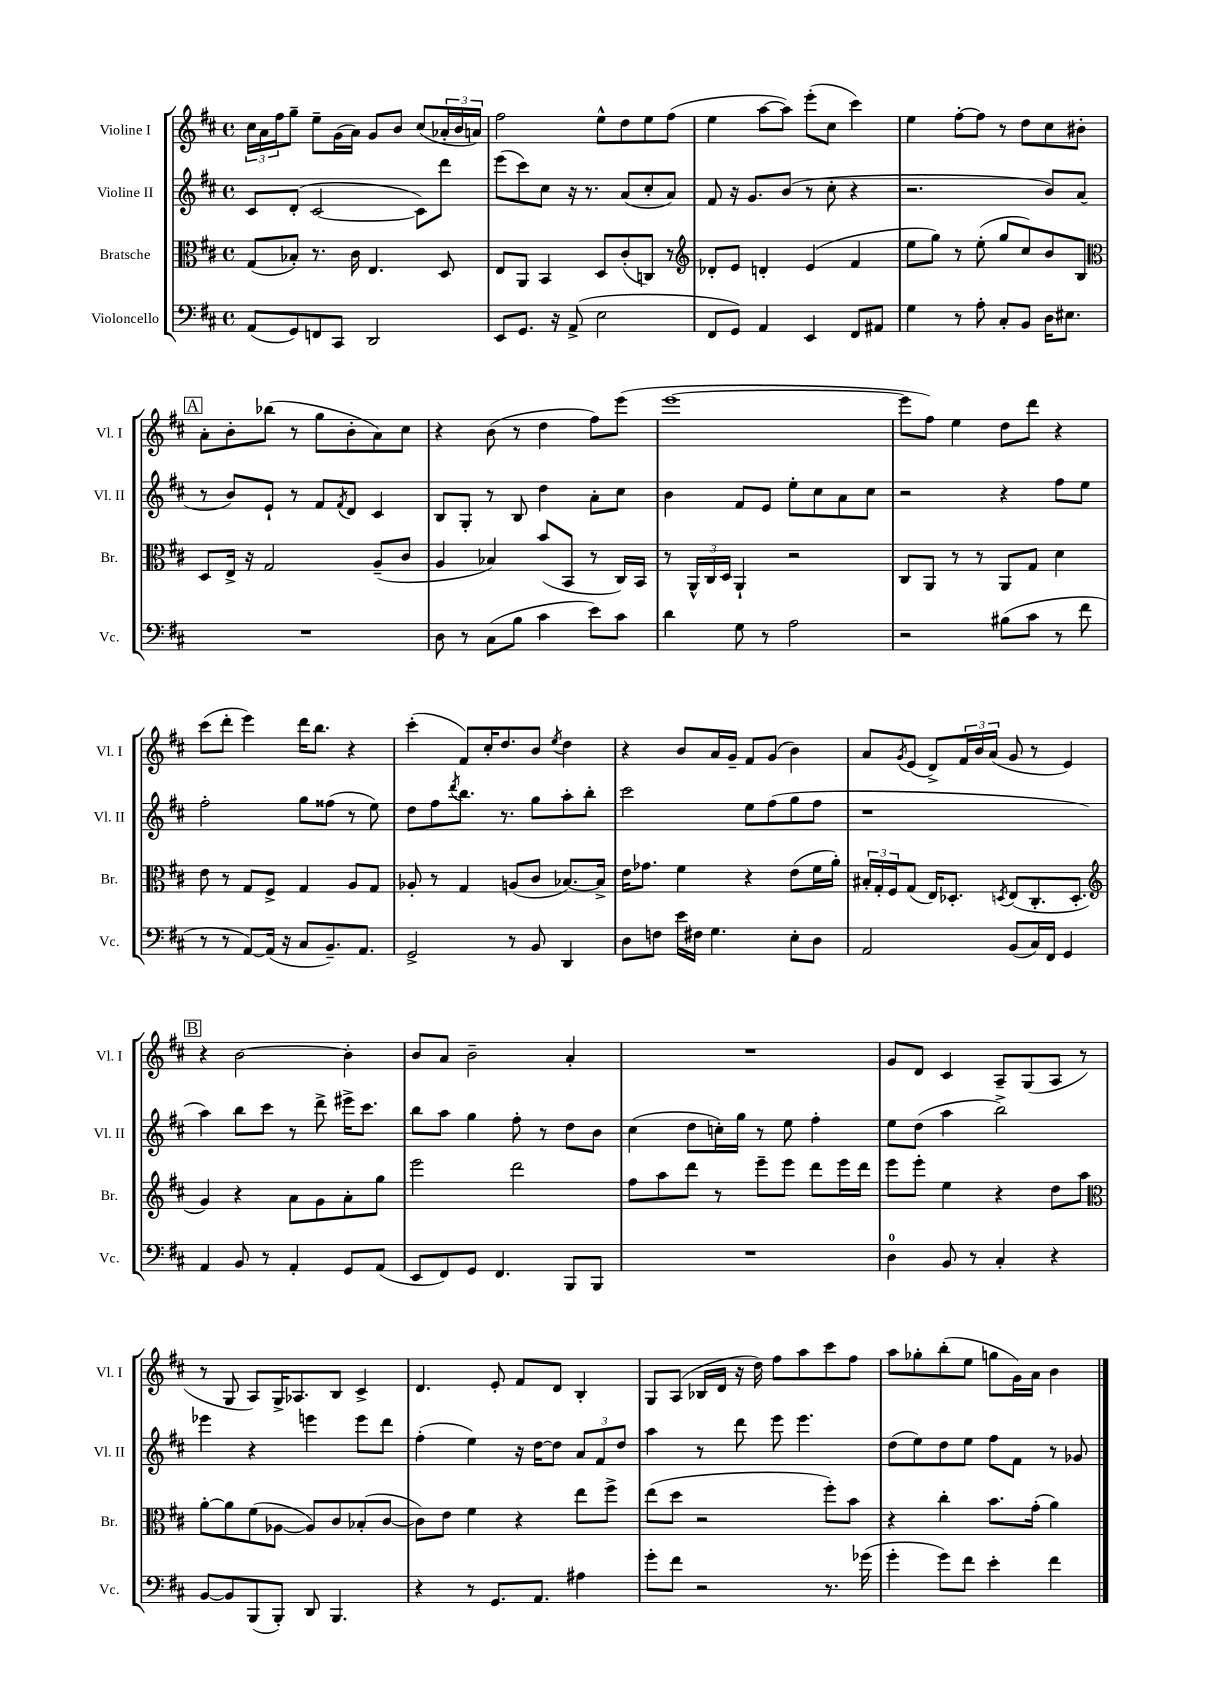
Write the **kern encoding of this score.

**kern	**kern	**kern	**kern
*part4	*part3	*part2	*part1
*staff4	*staff3	*staff2	*staff1
*I"Violoncello	*I"Bratsche	*I"Violine II	*I"Violine I
*I'Vc.	*I'Br.	*I'Vl. II	*I'Vl. I
*clefF4	*clefC3	*clefG2	*clefG2
*k[f#c#]	*k[f#c#]	*k[f#c#]	*k[f#c#]
*M4/4	*M4/4	*M4/4	*M4/4
*met(c)	*met(c)	*met(c)	*met(c)
=1	=1	=1	=1
(8AA/L	(8G/L	8c#/L	24cc#\LL
.	.	.	24a\
.	.	.	24ff#\J
8GG/)	8B-X'/J)	(8d'/J	8gg~\J
8FFn/	8.r	[2c#/	8ee~\L
8CC#/J	.	.	(16g\L
.	16c#\	.	16a\JJ)
2DD/	4.E/	.	8g/L
.	.	.	8b/J
.	.	8c#\L])	(8cc#/L
.	8D/	8ddd\J	24a-X'/L
.	.	.	24b/
.	.	.	24an/JJ)
=2	=2	=2	=2
8EE/L	8E/L	(8eee\L	2ff#\
8.GG/J	8AA/J	8ccc#\)	.
.	4BB/	8cc#\J	.
16r	.	.	.
(8AA^/	.	16r	.
.	.	8.r	.
2E\	8D/L	.	8ee^^\L
.	(8c#'/	(8a/L	8dd\
.	8Cn/J)	8cc#'/	8ee\
.	8r	8a/J)	(8ff#\J
=3	=3	=3	=3
*	*clefG2	*	*
8FF#/L	8d-X'/L	8f#/	4ee\
8GG/J)	8e/J	16r	.
.	.	8.g/L	.
4AA/	4dn'/	.	[8aa\L
.	.	(8b/J	8aa\J])
4EE/	(4e/	8r	(8eee'\L
.	.	8cc#'\	8cc#\J
8FF#/L	4f#/	4r	4ccc#\)
8AA#X/J	.	.	.
=4	=4	=4	=4
4G\	8ee\L	2.r	4ee\
.	8gg\J)	.	.
8r	8r	.	[8ff#'\L
8A'\	(8ee'\	.	8ff#\J]
8C#'/L	8gg/L	.	8r
8BB/J	8cc#/)	.	8dd\L
16D\KL	8b/	8b/L)	8cc#\
8.E#X\J	.	.	.
.	8B/J	(8a/J	8b#X'\J
!!LO:LB:g=z
!!LO:REH:place=s1:t=A
=5	=5	=5	=5
*	*clefC3	*	*
1r	8D/L	8r	8a'\L
.	16E^/Jk	8b/L)	8b'\
.	16r	.	.
.	2G/	8e`/J	(8bb-X\J
.	.	8r	8r
.	.	8f#/L	8gg\L
.	.	8qf#/	.
.	.	8d/J	8b'\
.	(8A~/L	4c#/	8a\)
.	8c#/J	.	8cc#\J
=6	=6	=6	=6
8D\	4A/	8B/L	4r
8r	.	8G'/J	.
(8C#\L	4B-X/)	8r	(8b\
8B\J	.	8B/	8r
4c#\	(8b/L	4dd\	4dd\
.	8BB/J	.	.
8e\L)	8r	8a'\L	8ff#\L)
8c#\J	16C#/LL)	8cc#\J	(8eee\J
.	16BB/JJ	.	.
=7	=7	=7	=7
4d\	8r	4b\	[1eee
.	24AA^^/LL	.	.
.	24C#/	.	.
.	24D/JJ	.	.
8G\	4AA`/	8f#/L	.
8r	.	8e/J	.
2A\	2r	8ee'\L	.
.	.	8cc#\	.
.	.	8a\	.
.	.	8cc#\J	.
=8	=8	=8	=8
2r	8C#/L	2r	8eee\L]
.	8AA/J	.	8ff#\J)
.	8r	.	4ee\
.	8r	.	.
(8B#X\L	8AA/L	4r	8dd\L
8c#\J	8G/J	.	8ddd\J
8r	4d\	8ff#\L	4r
8f#\	.	8ee\J	.
!!LO:LB:g=z
=9	=9	=9	=9
8r	8e\	2ff#'\	(8ccc#\L
8r	8r	.	8ddd'\J
[8AA/L)	8G/L	.	4eee\)
(16AA/Jk]	8F#^/J	.	.
16r	.	.	.
8C#/L	4G/	8gg\L	16ddd\KL
.	.	.	8.bb\J
8.BB~/)	.	(8ff##X\J	.
.	8A/L	8r	4r
8.AA/J	.	.	.
.	8G/J	8ee\)	.
=10	=10	=10	=10
2GG^/	8A-X'/	8dd\L	(4ccc#'\
.	8r	8ff#\	.
.	.	8qddd/	.
.	4G/	8.bb\J	8f#/L)
.	.	.	16cc#'/K
.	.	8.r	8.dd/
8r	(8An/L	.	.
8BB/	8c#/J	8gg\L	8b/J
.	.	.	8qee/
4DD/	[8.B-X/L)	8aa'\	4dd\
.	.	8bb'\J	.
.	16B-^/Jk]	.	.
=11	=11	=11	=11
8D\L	16e\KL	2ccc#\	4r
.	8.g-X\J	.	.
8Fn\J	.	.	.
16e\LL	4f#\	.	8b/L
16F#X\JJ	.	.	.
4.G\	.	.	16a/L
.	.	.	16g~/JJ
.	4r	8ee\L	8f#/L
.	.	(8ff#\	(8g/J
8E'\L	(8e\L	8gg\	4b\)
8D\J	16f#\L	8ff#\J	.
.	16a'\JJ)	.	.
=12	=12	=12	=12
2AA/	24B#X'/LL	1r	8a/L
.	24G'/	.	.
.	24F#/J	.	.
.	.	.	8qg/
.	(8G/J	.	(8e/J
.	16E/KL)	.	8d^/L)
.	8.D-X'/J	.	.
.	.	.	24f#/L
.	.	.	24b/
.	.	.	(24a/JJ
.	8qDn/	.	.
(8BB/L	(8E/L	.	8g/
16C#/L)	8.C#'/	.	8r
16FF#/JJ	.	.	.
4GG/	.	.	4e/)
.	8.D'/J	.	.
!!LO:LB:g=z
!!LO:REH:place=s1:t=B
=13	=13	=13	=13
*	*clefG2	*	*
4AA/	4g/)	4aa\)	4r
8BB/	4r	8bb\L	[2b\
8r	.	8ccc#\J	.
4AA'/	8a\L	8r	.
.	8g\	8ddd^\	.
8GG/L	8a'\	16eee#X^\KL	4b'\]
.	.	8.ccc#\J	.
(8AA/J	8gg\J	.	.
=14	=14	=14	=14
8EE/L	2eee\	8bb\L	8b/L
8FF#/)	.	8aa\J	8a/J
8GG/J	.	4gg\	2b~\
4.FF#/	.	.	.
.	2ddd\	8ff#'\	.
.	.	8r	.
8BBB/L	.	8dd\L	4a'/
8BBB/J	.	8b\J	.
=15	=15	=15	=15
1r	8ff#\L	(4cc#\	1r
.	8aa\	.	.
.	8ddd\J	8dd\L	.
.	8r	16ccn'\L)	.
.	.	16gg\JJ	.
.	8eee~\L	8r	.
.	8eee\J	8ee\	.
.	8ddd\L	4ff#'\	.
.	16eee\L	.	.
.	16ddd\JJ	.	.
=16	=16	=16	=16
4D\	8eee\L	8ee\L	8g/L
.	8eee'\J	(8dd\J	8d/J
8BB/	4ee\	4aa\	4c#/
8r	.	.	.
4C#'/	4r	2bb^\)	8A~/L
.	.	.	(8G/
4r	8dd\L	.	8A/J
.	8aa\J	.	8r
!!LO:LB:g=z
=17	=17	=17	=17
*	*clefC3	*	*
[8BB/L	[8a'\L	4eee-X\	8r
8BB/]	8a\]	.	8G/
(8BBB/	(8f#\	4r	8A/L)
8BBB'/J)	[8A-X\J	.	16G^/K
.	.	.	8.A-X/
8DD/	8A-/L])	4eeen\	.
4.BBB/	8c#/	.	8B/J
.	(8B-X'/	8eee\L	4c#^/
.	[8c#/J	8ddd\J	.
=18	=18	=18	=18
4r	8c#\L])	(4ff#'\	4.d/
.	8e\J	.	.
8r	4f#\	4ee\)	.
8.GG/L	.	.	8e'/
.	4r	16r	8f#/L
8.AA/J	.	[16dd\KL	.
.	.	8dd\J]	8d/J
4A#X\	8ee\L	12a/L	4B'/
.	.	12f#/	.
.	8ff#^\J	.	.
.	.	12dd/J	.
=19	=19	=19	=19
8g'\L	(8ee\L	4aa\	8G/L
8f#\J	8dd\J	.	(8A/J
2r	2r	8r	16B-X/LL
.	.	.	16d/JJ
.	.	8ddd\	16r
.	.	.	16dd\)
.	.	8eee\	8ff#\L
.	.	4.eee\	8aa\
8.r	8ff#'\L)	.	8ccc#\
.	8b\J	.	8ff#\J
(16g-X\	.	.	.
=20	=20	=20	=20
4g'\	4r	(8dd\L	8aa\L
.	.	8ee\)	8gg-X'\
8g\L)	4cc#'\	8dd\	(8bb'\
8f#\J	.	8ee\J	8ee\J
4e'\	8.b\L	8ff#\L	8ggn\L
.	.	8f#\J	16g\L)
.	(16g'\Jk	.	16a\JJ
4f#\	4a\)	8r	4b\
.	.	8g-X/	.
==	==	==	==
*-	*-	*-	*-
